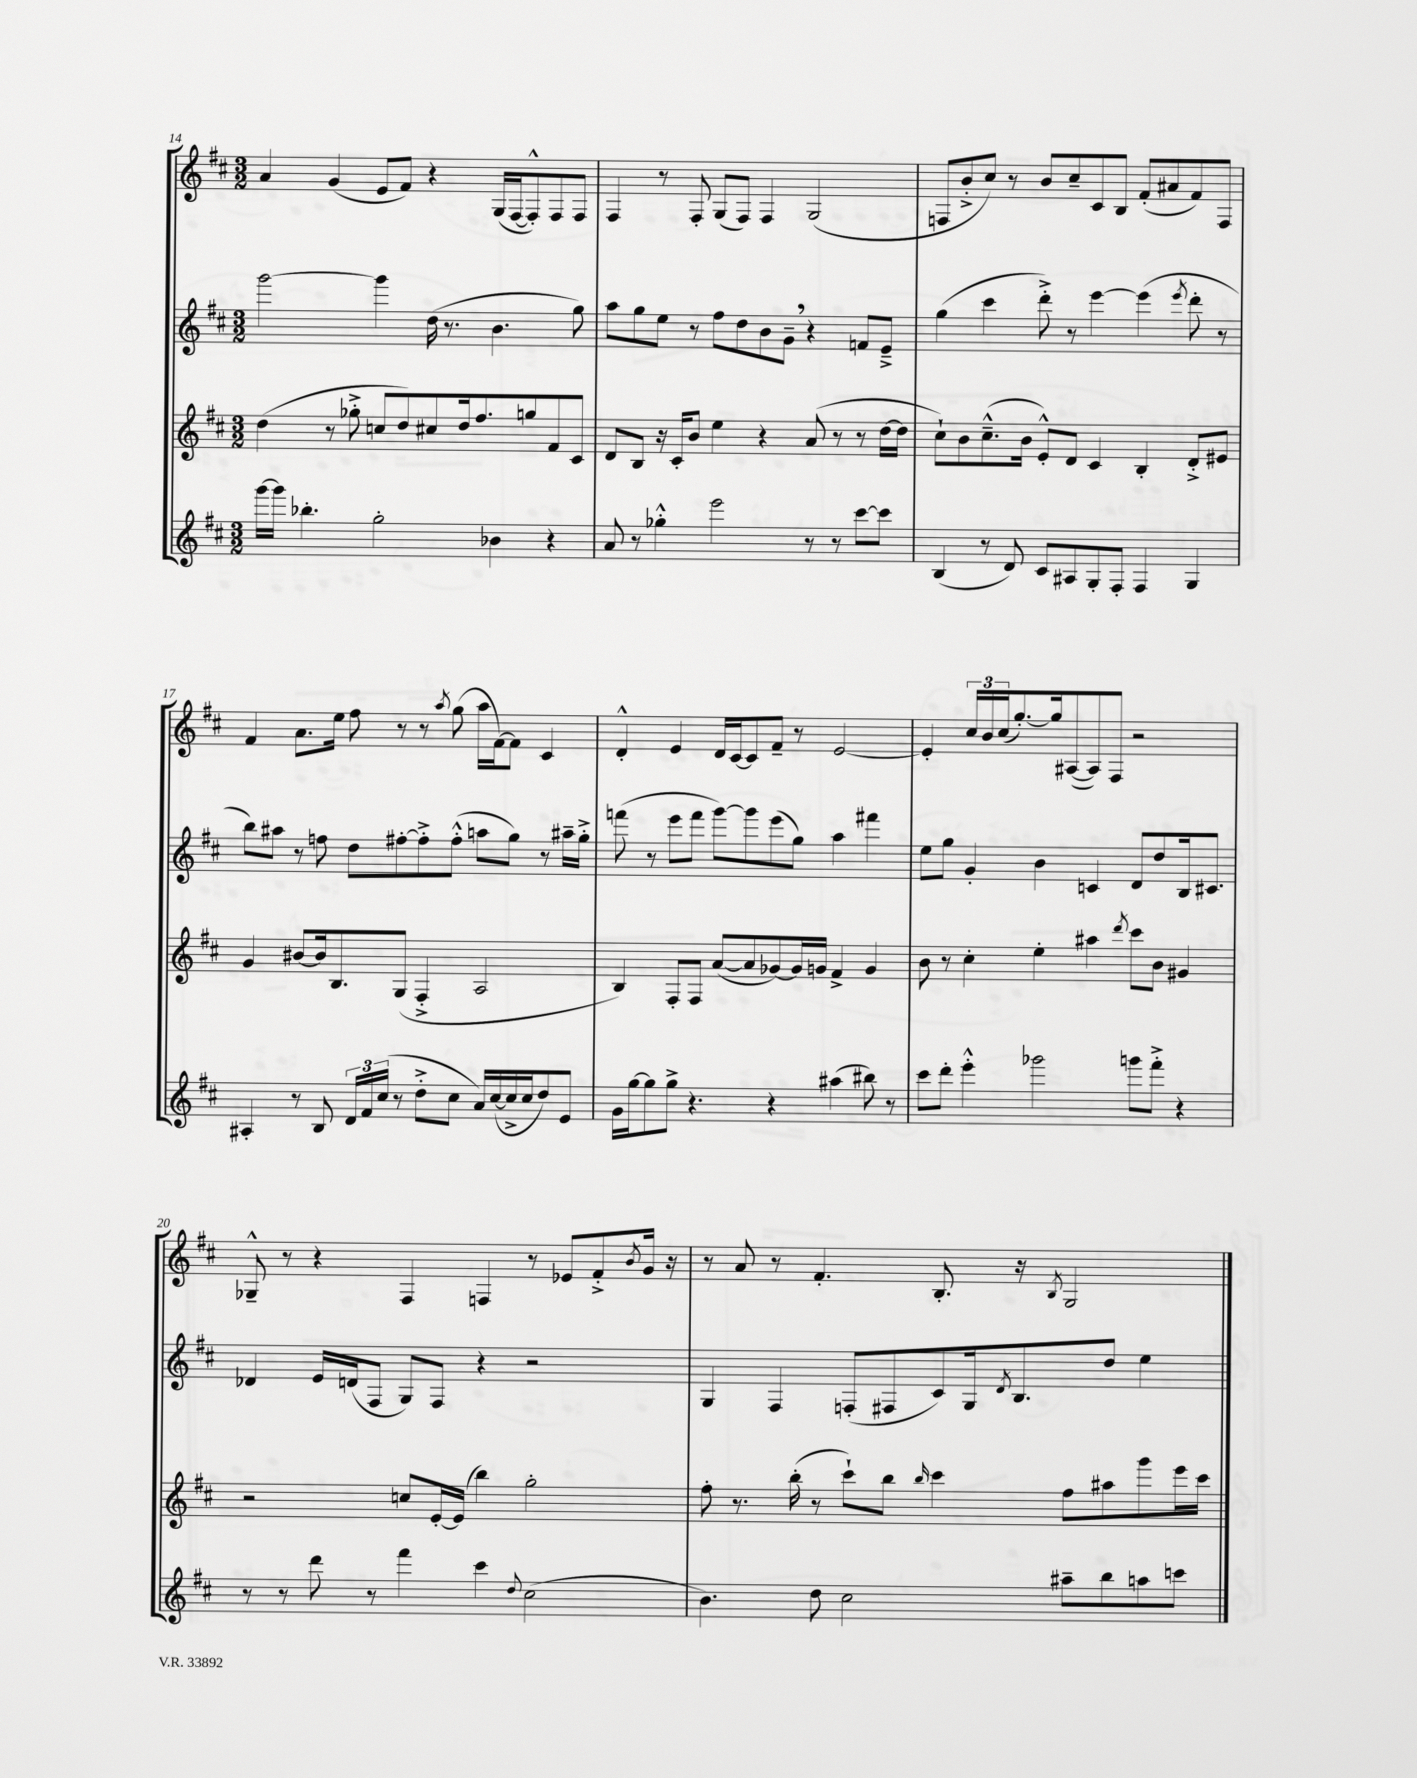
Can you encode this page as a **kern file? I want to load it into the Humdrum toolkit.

**kern	**kern	**kern	**kern
*staff4	*staff3	*staff2	*staff1
*clefG2	*clefG2	*clefG2	*clefG2
*k[f#c#]	*k[f#c#]	*k[f#c#]	*k[f#c#]
*M3/2	*M3/2	*M3/2	*M3/2
[16ggg\LL	(4dd\	[2ggg\	4a/
16ggg\]JJ	.	.	.
4.bb-'\	.	.	.
.	8r	.	(4g/
.	8gg-'^\	.	.
2gg'\	8cc/L	4ggg\]	8e/L
.	8dd/)	.	8f#/J)
.	8cc#/	(16dd\	4r
.	.	8.r	.
.	16dd/k	.	.
.	8.ff#/	.	.
4b-\	.	4.b\	(16G/LL
.	.	.	[16F#/J
.	8gg/	.	8F#'^^/])
4r	8f#/	.	8F#/
.	8c#/J	8gg\)	8F#/J
=	=	=	=
8a/	8d/L	8aa\L	4F#/
8r	8B/J	8gg\	.
4gg-'^^\	16r	8ee\J	8r
.	16c#'/LK	.	.
.	8b/J	8r	8F#'/
2eee\	4ee\	8ff#\L	(8G/L
.	.	8dd\	8F#/J)
.	4r	8b\	4F#/
.	.	8g~\J	.
8r	(8a/	4r	(2G/
8r	8r	.	.
[8ccc#\L	8r	8f/L	.
8ccc#\]J	[16dd\LL	8e~^/J	.
.	16dd\]JJ	.	.
=	=	=	=
(4B/	8cc#`\L)	(4gg\	8F/L
.	8b\	.	8b'^/
8r	(8.cc#~^^\	4ccc#\	8cc#/J)
8d/)	.	.	8r
.	16b\Jk	.	.
8c#/L	8e'^^/L)	8ddd'^\)	8b/L
8A#/	8d/J	8r	8cc#~/
8G'/	4c#/	[4eee\	8c#/
8F#'/J	.	.	8B/J
4F#/	4B'/	(4eee\]	(8f#'/L
.	.	.	8a#/
.	.	8qeee/	.
4G/	8d'^/L	8ddd'\	8f#/)
.	8e#/J	8r	8F/J
=	=	=	=
4A#'/	4g/	8bb\L)	4f#/
.	.	8aa#\J	.
8r	[8b#/L	8r	8.a\L
8B/	16b#/]k	8ff\	.
.	8.B/	.	16ee\Jk
24d/LL	.	8dd\L	8ff#\
24f#/	.	.	.
(24cc#/JJ	.	.	.
8r	(8G/J	[8ff#'\	8r
8dd'^\L	4F#'^/	8ff#'^\]	8r
.	.	.	8qaa/
8cc#\J	.	(8ff#'^^\J	(8gg\
16a/LL)	2A/	8aa\L	16aa\LL
([16cc#/	.	.	[16f#\J)
16cc#^/]	.	8gg\J)	8f#\]J
16cc#/J	.	.	.
8dd/)	.	8r	4c#/
8e/J	.	16aa#~\LL	.
.	.	16gg'^\JJ	.
=	=	=	=
16g\LL	4B/)	(8fff\	4d'^^/
[16gg\J	.	.	.
8gg\]	.	8r	.
8gg^\J	8F#'/L	8eee\L	4e/
4.r	8F#/J	8fff\J	.
.	([8a/L	[8ggg\L)	16d/LL
.	.	.	[16c#/J
.	8a/]	8ggg\]	8c#/]
4r	[8g-/)	(8eee\	8f#~/J
.	16g-/]L	8gg\J)	8r
.	16g/JJ	.	.
(4aa#\	4f#^/	4aa\	[2e/
8bb#\)	4g/	4fff#\	.
8r	.	.	.
=	=	=	=
8ccc#\L	8b\	8ee\L	4e'/]
8ddd'\J	8r	8gg\J	.
4eee'^^\	4cc#'\	4g'/	24cc#/LL
.	.	.	24b/
.	.	.	(24cc#/J
.	.	.	[8.gg'/)
2ggg-\	4ee'\	4b\	.
.	.	.	16gg/]k
.	.	.	([8A#/
.	4aa#\	4c/	8A#/])
.	.	.	8F#/J
.	8qddd/	.	.
8ggg\L	8ccc#\L	8d/L	2r
8fff#'^\J	8b\J	8dd/	.
4r	4g#/	16B/k	.
.	.	8.c#/J	.
=	=	=	=
8r	2r	4d-/	8G-~^^/
8r	.	.	8r
8ddd\	.	16e/LL	4r
.	.	(16d/J	.
8r	.	8F#/J	.
4fff#\	8cc/L	8G/L)	4F#/
.	[16e'/L	8F#/J	.
.	(16e/]JJ	.	.
4ccc#\	4bb\)	4r	4F/
8qqdd/	.	.	.
(2cc#\	2gg'\	2r	8r
.	.	.	8e-/L
.	.	.	8f#'^/
.	.	.	8qb/
.	.	.	16g/Jk
.	.	.	16r
=	=	=	=
4.b\)	8ff#'\	4G/	8r
.	8.r	.	8a/
.	.	4F#/	8r
.	(16bb'\	.	.
8dd\	8r	.	4.f#'/
2cc#\	8ccc#`\L)	(8F'/L	.
.	8bb\J	8F#/	.
.	16qqbb/	.	.
.	4ccc#\	8c#/)	8.B'/
.	.	16G/k	.
.	.	8qd/	.
.	.	8.B/	16r
.	.	.	8qB/
8aa#~\L	8ff#\L	.	2G/
8bb\	8aa#\	8dd/J	.
8aa\	8ggg\	4ee\	.
8ccc\J	16eee\L	.	.
.	16ccc#\JJ	.	.
==	==	==	==
*-	*-	*-	*-
